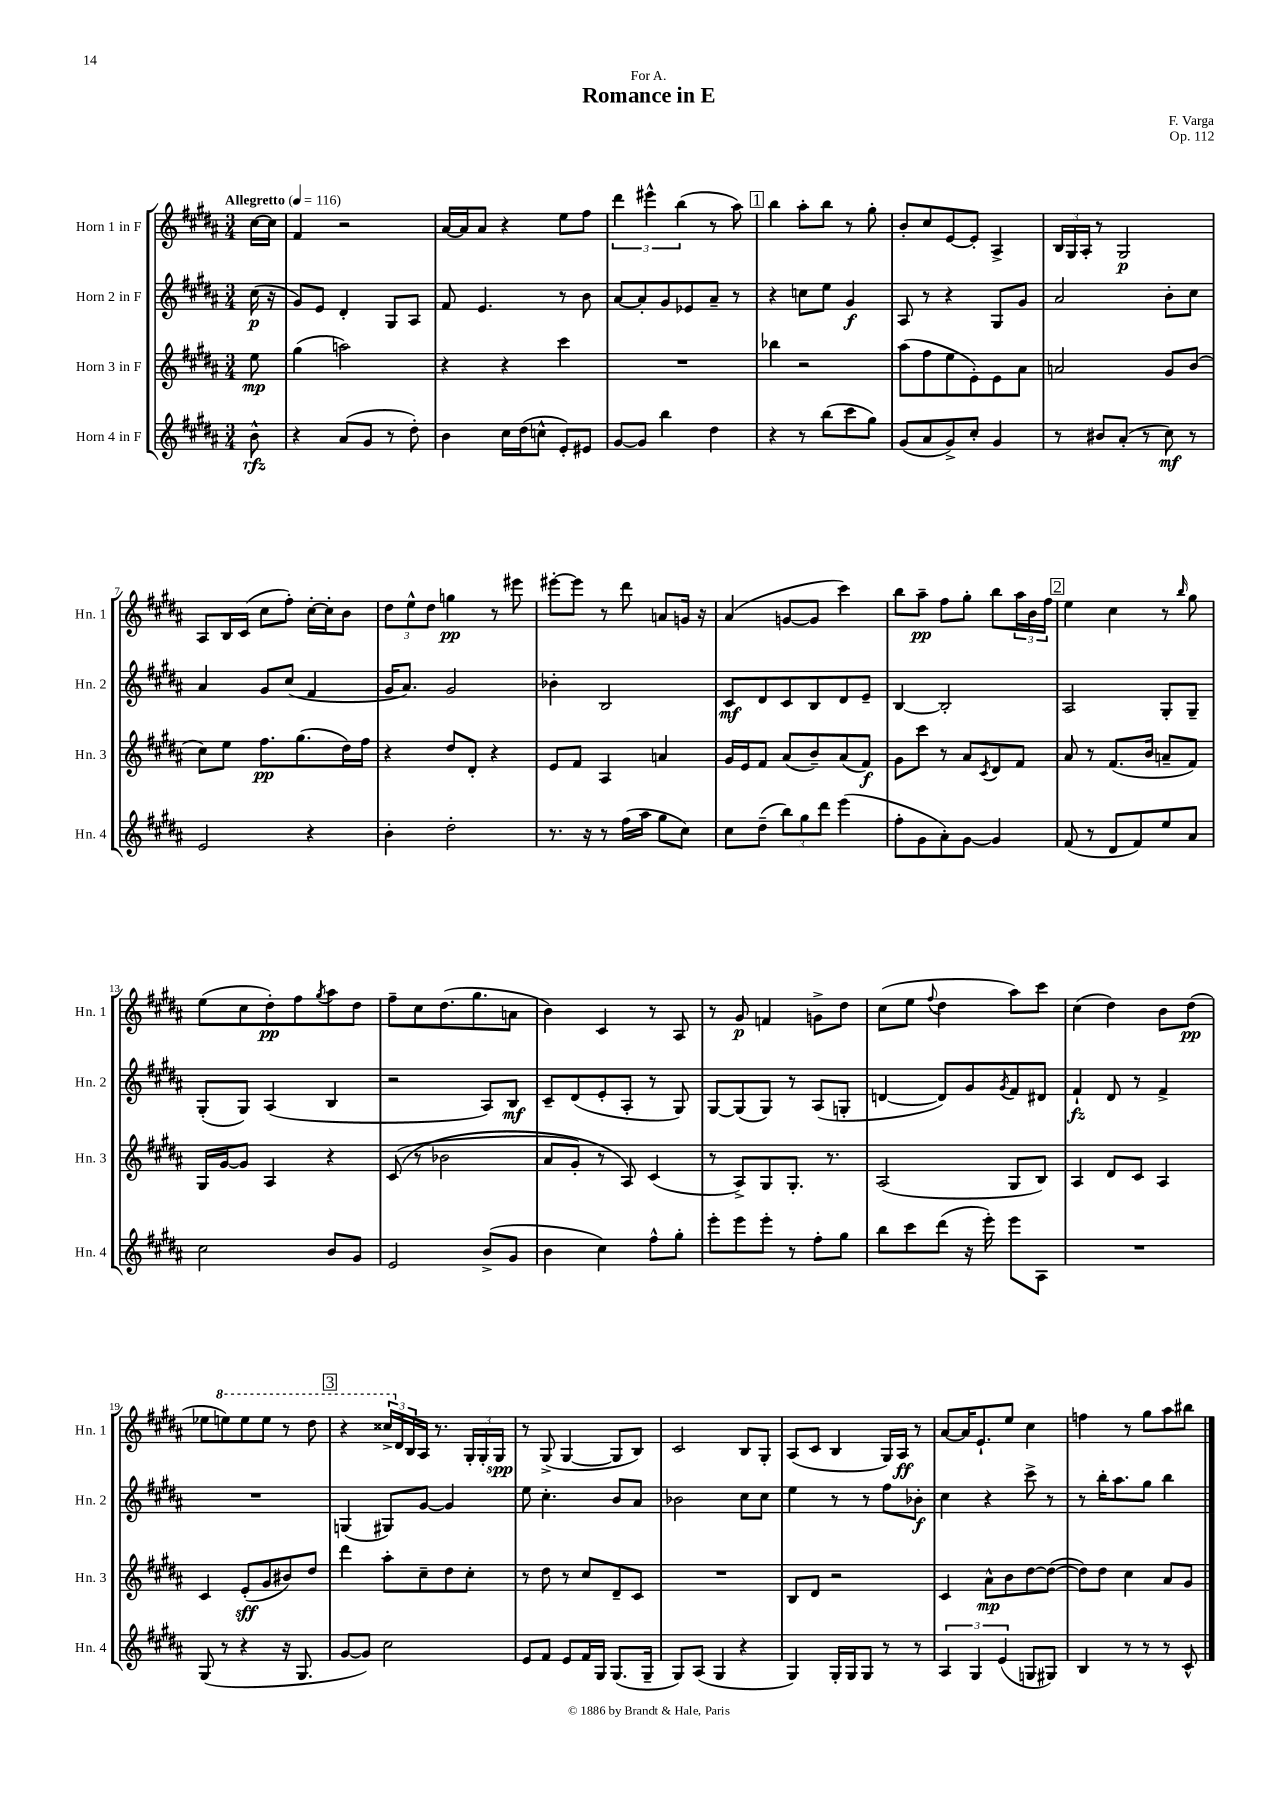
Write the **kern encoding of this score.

**kern	**dynam	**kern	**dynam	**kern	**dynam	**kern	**dynam
*part4	*part4	*part3	*part3	*part2	*part2	*part1	*part1
*staff4	*staff4	*staff3	*staff3	*staff2	*staff2	*staff1	*staff1
*I"Horn 4 in F	*	*I"Horn 3 in F	*	*I"Horn 2 in F	*	*I"Horn 1 in F	*
*I'Hn. 4	*	*I'Hn. 3	*	*I'Hn. 2	*	*I'Hn. 1	*
*clefG2	*	*clefG2	*	*clefG2	*	*clefG2	*
*k[f#c#g#d#a#]	*	*k[f#c#g#d#a#]	*	*k[f#c#g#d#a#]	*	*k[f#c#g#d#a#]	*
*M3/4	*	*M3/4	*	*M3/4	*	*M3/4	*
*MM116	*	*MM116	*	*MM116	*	*MM116	*
=	=	=	=	=	=	=	=
!	!	!	!	!	!	!LO:TX:a:B:t=Allegretto	!
8b^^\	rfz	8ee\	mp	(16cc#\	p	[16cc#\LL	.
.	.	.	.	16r	.	16cc#\JJ]	.
=1	=1	=1	=1	=1	=1	=1	=1
4r	.	(4gg#\	.	8g#/L)	.	4f#/	.
.	.	.	.	8e/J	.	.	.
(8a#/L	.	2aan\)	.	4d#'/	.	2r	.
8g#/J	.	.	.	.	.	.	.
8r	.	.	.	8G#/L	.	.	.
8dd#'\)	.	.	.	8A#/J	.	.	.
=2	=2	=2	=2	=2	=2	=2	=2
4b\	.	4r	.	8f#/	.	[16a#/LL	.
.	.	.	.	.	.	16a#/J]	.
.	.	.	.	4.e/	.	8a#/J	.
16cc#\LL	.	4r	.	.	.	4r	.
(16dd#\J	.	.	.	.	.	.	.
8ccn^^\J	.	.	.	.	.	.	.
8e'/L)	.	4ccc#\	.	8r	.	8ee\L	.
8e#X/J	.	.	.	8b\	.	8ff#\J	.
=3	=3	=3	=3	=3	=3	=3	=3
[8g#/L	.	2.r	.	[8a#/L	.	6ddd#\	.
8g#/J]	.	.	.	8a#'/]	.	.	.
.	.	.	.	.	.	6eee#X^^\	.
4bb\	.	.	.	8g#/	.	.	.
.	.	.	.	.	.	(6bb\	.
.	.	.	.	8e-X/	.	.	.
4dd#\	.	.	.	8a#~/J	.	8r	.
.	.	.	.	8r	.	8aa#\)	.
!!LO:REH:place=s1:t=1
=4	=4	=4	=4	=4	=4	=4	=4
4r	.	4bb-X\	.	4r	.	4bb\	.
8r	.	2r	.	8ccn\L	.	8aa#'\L	.
(8bb\L	.	.	.	8ee\J	.	8bb\J	.
8ccc#\	.	.	.	4g#/	f	8r	.
8gg#\J)	.	.	.	.	.	8gg#'\	.
=5	=5	=5	=5	=5	=5	=5	=5
(8g#/L	.	(8aa#\L	.	8A#/	.	8b'/L	.
8a#/	.	8ff#\	.	8r	.	8cc#/	.
8g#^/)	.	8ee\	.	4r	.	[8e/	.
8cc#'/J	.	8e'\)	.	.	.	8e'/J]	.
4g#/	.	8e\	.	8G#/L	.	4A#^/	.
.	.	8a#\J	.	8g#/J	.	.	.
=6	=6	=6	=6	=6	=6	=6	=6
8r	.	2an/	.	2a#/	.	24B/LL	.
.	.	.	.	.	.	24G#/	.
.	.	.	.	.	.	24A#'/JJ	.
8b#X/L	.	.	.	.	.	8r	.
(8a#'/J	.	.	.	.	.	2G#/	p
8r	.	.	.	.	.	.	.
8cc#\)	mf	8g#/L	.	8b'\L	.	.	.
8r	.	(8b/J	.	8cc#\J	.	.	.
!!LO:LB:g=z
=7	=7	=7	=7	=7	=7	=7	=7
2e/	.	8cc#\L)	.	4a#/	.	8A#/L	.
.	.	8ee\J	.	.	.	16B/L	.
.	.	.	.	.	.	(16c#/JJ	.
.	.	8.ff#\L	pp	8g#/L	.	8cc#\L	.
.	.	.	.	(8cc#/J	.	8ff#'\J)	.
.	.	(8.gg#\	.	.	.	.	.
4r	.	.	.	4f#/	.	[16cc#'\LL	.
.	.	.	.	.	.	16cc#'\J]	.
.	.	16dd#\L)	.	.	.	8b\J	.
.	.	16ff#\JJ	.	.	.	.	.
=8	=8	=8	=8	=8	=8	=8	=8
4b'\	.	4r	.	16g#/KL	.	12dd#\L	.
.	.	.	.	8.a#/J)	.	.	.
.	.	.	.	.	.	12ee^^\	.
.	.	.	.	.	.	12dd#\J	.
2dd#'\	.	8dd#/L	.	2g#/	.	4ggn\	pp
.	.	8d#'/J	.	.	.	.	.
.	.	4r	.	.	.	8r	.
.	.	.	.	.	.	8eee#X\	.
=9	=9	=9	=9	=9	=9	=9	=9
8.r	.	8e/L	.	4b-X'\	.	[8eee#X'\L	.
.	.	8f#/J	.	.	.	8eee#\J]	.
16r	.	.	.	.	.	.	.
8r	.	4A#/	.	2B/	.	8r	.
(16ff#\LL	.	.	.	.	.	8ddd#\	.
16aa#\JJ	.	.	.	.	.	.	.
8gg#\L	.	4an/	.	.	.	8an/L	.
8cc#\J)	.	.	.	.	.	16gn/Jk	.
.	.	.	.	.	.	16r	.
=10	=10	=10	=10	=10	=10	=10	=10
8cc#\L	.	16g#/LL	.	8c#/L	mf	(4a#/	.
.	.	16e/J	.	.	.	.	.
(8dd#~\J	.	8f#/J	.	8d#/	.	.	.
12bb\L)	.	(8a#/L	.	8c#/	.	[8gn/L	.
12gg#\	.	.	.	.	.	.	.
.	.	8b~/)	.	8B/	.	8g/J]	.
12ddd#\J	.	.	.	.	.	.	.
(4eee\	.	(8a#/	.	8d#/	.	4ccc#\)	.
.	.	8f#/J)	f	8e~/J	.	.	.
=11	=11	=11	=11	=11	=11	=11	=11
8ff#'\L	.	8g#\L	.	[4B/	.	8bb\L	.
8g#\	.	8ccc#\J	.	.	.	8aa#~\J	pp
8a#'\)	.	8r	.	2B'/]	.	8ff#\L	.
[8g#\J	.	8a#/L	.	.	.	8gg#'\J	.
.	.	8qc#/	.	.	.	.	.
4g#/]	.	8d#/	.	.	.	8bb\L	.
.	.	8f#/J	.	.	.	24aa#\L	.
.	.	.	.	.	.	24b\	.
.	.	.	.	.	.	24ff#\JJ	.
!!LO:REH:place=s1:t=2
=12	=12	=12	=12	=12	=12	=12	=12
(8f#/	.	8a#/	.	2A#/	.	4ee\	.
8r	.	8r	.	.	.	.	.
8d#/L	.	(8.f#/L	.	.	.	4cc#\	.
8f#/)	.	.	.	.	.	.	.
.	.	16b/Jk	.	.	.	.	.
8ee/	.	8an~/L	.	8G#'/L	.	8r	.
.	.	.	.	.	.	16qqbb/	.
8a#/J	.	8f#/J)	.	8G#~/J	.	8gg#\	.
!!LO:LB:g=z
=13	=13	=13	=13	=13	=13	=13	=13
2cc#\	.	16G#/LL	.	(8G#'/L	.	(8ee\L	.
.	.	[16g#/J	.	.	.	.	.
.	.	8g#/J]	.	8G#/J)	.	8cc#\	.
.	.	4A#/	.	(4A#/	.	8dd#'\)	pp
.	.	.	.	.	.	8ff#\	.
.	.	.	.	.	.	8qgg#/	.
8b/L	.	4r	.	4B/	.	8aa#\	.
8g#/J	.	.	.	.	.	8dd#\J	.
=14	=14	=14	=14	=14	=14	=14	=14
2e/	.	((8c#/	.	2r	.	8ff#~\L	.
.	.	8r	.	.	.	8cc#\	.
.	.	2b-X\	.	.	.	(8.dd#\	.
.	.	.	.	.	.	8.gg#\	.
(8b^/L	.	.	.	8A#/L)	.	.	.
8g#/J	.	.	.	8B/J	mf	8an\J	.
=15	=15	=15	=15	=15	=15	=15	=15
4b\	.	8a#/L	.	8c#~/L	.	4b\)	.
.	.	8g#'/J)	.	(8d#/	.	.	.
4cc#\)	.	8r	.	8e'/	.	4c#/	.
.	.	8A#/)	.	8A#'/J	.	.	.
8ff#^^\L	.	(4c#/	.	8r	.	8r	.
8gg#'\J	.	.	.	8G#/)	.	8A#/	.
=16	=16	=16	=16	=16	=16	=16	=16
8eee'\L	.	8r	.	[8G#/L	.	8r	.
8eee\	.	8A#^/L)	.	(8G#/]	.	8g#/	p
8eee'\J	.	8G#/	.	8G#/J)	.	4fn/	.
8r	.	8.G#'/J	.	8r	.	.	.
8ff#'\L	.	.	.	(8A#/L	.	8gn^\L	.
.	.	8.r	.	.	.	.	.
8gg#\J	.	.	.	8Gn'/J	.	8dd#\J	.
=17	=17	=17	=17	=17	=17	=17	=17
8bb\L	.	(2A#/	.	[4dn/	.	(8cc#\L	.
8ccc#\	.	.	.	.	.	8ee\J	.
.	.	.	.	.	.	8qqff#/	.
(8ddd#\J	.	.	.	8d/L])	.	4dd#\	.
16r	.	.	.	8g#/	.	.	.
16eee'\)	.	.	.	.	.	.	.
.	.	.	.	8qg#/	.	.	.
8eee\L	.	8G#/L	.	8f#/	.	8aa#\L)	.
8A#\J	.	8B/J)	.	8d#X/J	.	8ccc#\J	.
=18	=18	=18	=18	=18	=18	=18	=18
2.r	.	4A#/	.	4f#`/	fz	(4cc#\	.
.	.	8d#/L	.	8d#/	.	4dd#\)	.
.	.	8c#/J	.	8r	.	.	.
.	.	4A#/	.	4f#^/	.	8b\L	.
.	.	.	.	.	.	(8dd#\J	pp
!!LO:LB:g=z
=19	=19	=19	=19	=19	=19	=19	=19
(8G#/	.	4c#/	.	2.r	.	8ee-X\L	.
*	*	*	*	*	*	*8va	*
8r	.	.	.	.	.	8eeen\)	.
4r	.	(8e'/L	sff	.	.	8eee\	.
.	.	8g#/	.	.	.	8eee\J	.
16r	.	8b#X/)	.	.	.	8r	.
8.G#/	.	.	.	.	.	.	.
.	.	8dd#/J	.	.	.	8ddd#\	.
!!LO:REH:place=s1:t=3
=20	=20	=20	=20	=20	=20	=20	=20
[8g#/L	.	4ddd#\	.	(4Gn/	.	4r	.
8g#/J])	.	.	.	.	.	.	.
2cc#\	.	8aa#'\L	.	8G#X/L)	.	24ccc##X^/LL	.
*	*	*	*	*	*	*X8va	*
.	.	.	.	.	.	24d#/	.
.	.	.	.	.	.	24B/	.
.	.	8cc#~\	.	[8g#/J	.	16A#/JJ	.
.	.	.	.	.	.	8.r	.
.	.	8dd#\	.	4g#/]	.	.	.
.	.	8cc#'\J	.	.	.	24G#'/LL	.
.	.	.	.	.	.	24G#'/	.
.	.	.	.	.	.	24G#/JJ	spp
=21	=21	=21	=21	=21	=21	=21	=21
8e/L	.	8r	.	8ee\	.	8r	.
8f#/J	.	8dd#\	.	4.cc#'\	.	(8G#^/	.
8e/L	.	8r	.	.	.	[4G#/	.
16f#/L	.	8cc#/L	.	.	.	.	.
16G#/JJ	.	.	.	.	.	.	.
(8.G#/L	.	8d#~/	.	8b/L	.	8G#/L]	.
.	.	8c#/J	.	8a#/J	.	8B/J)	.
16G#~/Jk	.	.	.	.	.	.	.
=22	=22	=22	=22	=22	=22	=22	=22
8G#/L)	.	2.r	.	2b-X\	.	2c#/	.
(8A#/J	.	.	.	.	.	.	.
4G#/	.	.	.	.	.	.	.
4r	.	.	.	8cc#\L	.	8B/L	.
.	.	.	.	8cc#\J	.	8G#'/J	.
=23	=23	=23	=23	=23	=23	=23	=23
4G#/)	.	8B/L	.	4ee\	.	(8A#/L	.
.	.	8d#/J	.	.	.	8c#/J	.
16G#'/LL	.	2r	.	8r	.	4B/	.
16G#/J	.	.	.	.	.	.	.
8G#/J	.	.	.	8r	.	.	.
8r	.	.	.	8ff#\L	.	16G#/LL)	.
.	.	.	.	.	.	16A#/JJ	ff
8r	.	.	.	8b-X'\J	f	8r	.
=24	=24	=24	=24	=24	=24	=24	=24
6A#/	.	4c#/	.	4cc#\	.	[8a#/L	.
.	.	.	.	.	.	16a#/K]	.
6G#/	.	.	.	.	.	.	.
.	.	.	.	.	.	8.e`/	.
.	.	8a#^^\L	mp	4r	.	.	.
(6e/	.	.	.	.	.	.	.
.	.	8b\	.	.	.	8ee/J	.
8Gn/L	.	[8dd#\	.	8ccc#^\	.	4cc#\	.
8G#X/J)	.	(8dd#\J_	.	8r	.	.	.
=25	=25	=25	=25	=25	=25	=25	=25
4B/	.	8dd#\L])	.	8r	.	4ffn\	.
.	.	8dd#\J	.	16bb'\KL	.	.	.
.	.	.	.	8.aa#\	.	.	.
8r	.	4cc#\	.	.	.	8r	.
8r	.	.	.	8gg#\J	.	8gg#\L	.
8r	.	8a#/L	.	4bb\	.	8aa#\	.
8c#^^/	.	8g#/J	.	.	.	8bb#X\J	.
==	==	==	==	==	==	==	==
*-	*-	*-	*-	*-	*-	*-	*-
